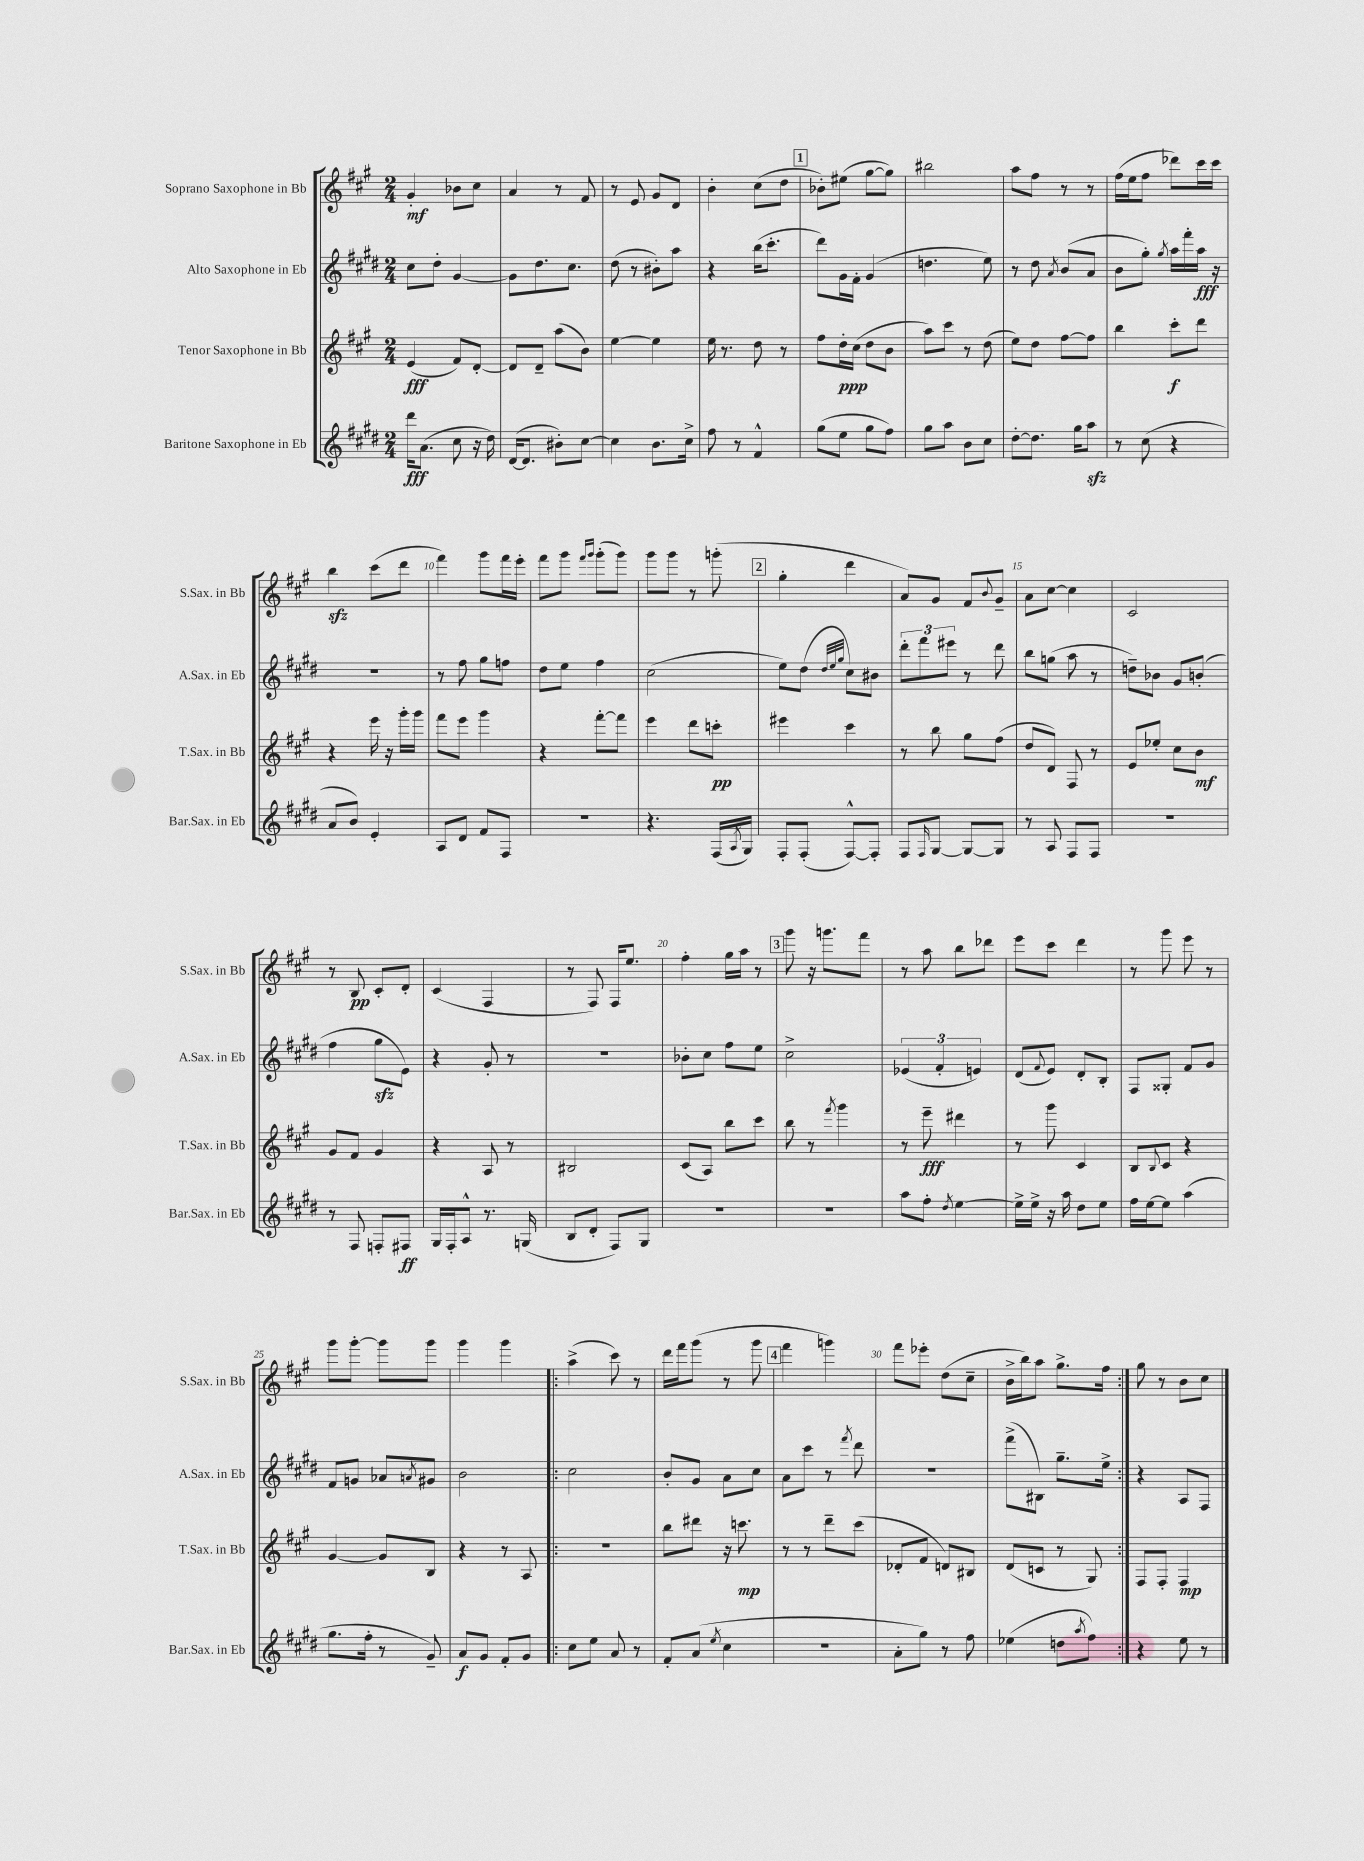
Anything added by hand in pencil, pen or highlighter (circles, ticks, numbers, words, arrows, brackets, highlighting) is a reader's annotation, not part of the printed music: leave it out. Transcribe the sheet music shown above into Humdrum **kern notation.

**kern	**kern	**kern	**kern
*staff4	*staff3	*staff2	*staff1
*clefG2	*clefG2	*clefG2	*clefG2
*k[f#c#g#d#]	*k[f#c#g#]	*k[f#c#g#d#]	*k[f#c#g#]
*M2/4	*M2/4	*M2/4	*M2/4
16ddd#	(4e	8cc#	4g#'
(8.a	.	.	.
.	.	8dd#'	.
8cc#	8f#)	[4g#	8b-
16r	[8d'	.	8cc#
16dd#)	.	.	.
=	=	=	=
([16d#	8d]	8g#]	4a
8.d#]	.	.	.
.	8d~	8.dd#	.
8b#')	(8aa	.	8r
.	.	8.cc#	.
[8cc#	8b)	.	8f#
=	=	=	=
4cc#]	[4ee	(8dd#	8r
.	.	8r	8e
8.b	4ee]	8b#')	8g#
.	.	8aa	8d
16cc#^	.	.	.
=	=	=	=
8ff#	16ee	4r	4b'
.	8.r	.	.
8r	.	.	.
4f#^^	8dd	(16bb	(8cc#
.	.	8.ccc#'	.
.	8r	.	8dd
=	=	=	=
(8gg#	8ff#	8ddd#)	8b-')
8ee	16dd'	16g#	(8ee#
.	(16cc#	16f#'	.
8gg#	8dd	(4g#	[8gg#
8ff#)	8b	.	8gg#])
=	=	=	=
8gg#	8aa)	4.dd	2bb#
8aa	8ccc#	.	.
8b	8r	.	.
8cc#	(8dd	8ee)	.
=	=	=	=
[8dd#'	8ee)	8r	8aa
8.dd#]	8dd	8dd#	8ff#
.	.	8qa	.
.	[8ff#	(8b	8r
16gg#	.	.	.
8aa	8ff#]	8a	8r
=	=	=	=
8r	4bb	8b	(16ff#
.	.	.	16ee
(8cc#	.	8gg#')	8ff#
.	.	8qgg#	.
4r	8ccc#'	16aa	8ddd-)
.	.	16fff#'	.
.	8ddd	16aa	16ccc#
.	.	16r	16ccc#
=	=	=	=
8a	4r	2r	4bb
8b)	.	.	.
4e'	16eee	.	(8ccc#
.	16r	.	.
.	16ggg#'	.	8ddd
.	16ggg#	.	.
=	=	=	=
8A	8fff#	8r	4fff#)
8d#	8eee	8ff#	.
8f#	4ggg#	8gg#	8ggg#
8F#	.	8ff	16fff#
.	.	.	16eee'
=	=	=	=
2r	4r	8dd#	8fff#
.	.	8ee	8ggg#
.	.	.	16qqfff#
.	.	.	16qqggg#
.	[8fff#'	4ff#	(8ggg#'
.	8fff#]	.	8ggg#)
=	=	=	=
4.r	4eee	(2cc#	8ggg#
.	.	.	8ggg#
.	8ddd	.	8r
(16F#	8ccc'	.	(8ggg'
8qA	.	.	.
16G#)	.	.	.
=	=	=	=
8F#'	4eee#	8ee)	4gg#'
(8F#'	.	(8dd#	.
.	.	32qqdd#	.
.	.	32qqee	.
.	.	32qqgg#	.
[8F#^^)	4ccc#	8cc#)	4ddd
8F#']	.	8b#	.
=	=	=	=
8F#	8r	12ddd#'	8a)
.	.	12fff#	.
16qqF#	.	.	.
[8G#	8bb	.	8g#
.	.	12eee#	.
8G#_	8gg#	8r	8f#
.	.	.	8qqb
8G#]	(8ff#	8ddd#	8g#~
=	=	=	=
8r	8dd	8bb	8a
8A	8d)	(8gg	[8cc#
8F#	8F#	8aa	4cc#]
8F#	8r	8r	.
=	=	=	=
2r	8e	8dd~)	2c#
.	8ee-'	8b-	.
.	8cc#	8g#	.
.	8b	(8b'	.
=	=	=	=
8r	8g#	4ff#	8r
8F#	8f#	.	8B
8F'	4g#	8gg#	8c#'
8F#	.	8e)	8d'
=	=	=	=
16G#	4r	4r	(4c#
16F#'	.	.	.
8A^^	.	.	.
8.r	8A	8g#'	4F#
.	8r	8r	.
(16G	.	.	.
=	=	=	=
8B	2B#	2r	8r
8d#'	.	.	8F#)
8F#)	.	.	16F#
.	.	.	8.ee
8G#	.	.	.
=	=	=	=
2r	(8c#	8b-'	4ff#'
.	8A)	8cc#	.
.	8bb	8ff#	16gg#
.	.	.	16aa
.	8ccc#	8ee	8r
=	=	=	=
2r	8bb	2cc#^	8ggg#
.	8r	.	16r
.	.	.	8.ggg
.	8qfff#	.	.
.	4ggg#	.	.
.	.	.	8fff#
=	=	=	=
8aa	8r	(6e-	8r
8ff#'	8eee~	.	8aa
.	.	6f#'	.
8qdd#	.	.	.
[4ee	4ddd#	.	8bb
.	.	6e)	.
.	.	.	8ddd-
=	=	=	=
16ee^]	8r	(8d#	8eee
16ee^	.	.	.
.	.	8qqf#	.
16r	8ggg#	8e)	8ccc#
16aa	.	.	.
8dd#	4c#	8d#'	4ddd
8ee	.	8B'	.
=	=	=	=
16ff#	8B	8F#	8r
[16ee	.	.	.
.	8qqB	.	.
8ee]	8c#	8G##'	8ggg#
(4aa	4r	8f#	8eee
.	.	8g#	8r
=	=	=	=
8.gg#	[4g#	8f#	8ggg#
.	.	8g	[8ggg#'
16ff#'	.	.	.
8r	8g#]	8a-	8ggg#]
.	.	8qa	.
8g#~)	8B	8g#	8ggg#
=	=	=	=
8a	4r	2b	4ggg#
8g#	.	.	.
8f#'	8r	.	4ggg#
8g#	8A	.	.
=!|:	=!|:	=!|:	=!|:
8cc#	2r	2cc#	(4aa^
8ee	.	.	.
8a	.	.	8ccc#)
8r	.	.	8r
=	=	=	=
8f#'	8bb	8b'	16ddd
.	.	.	16fff#
(8a	8ddd#	8g#	(8ggg#
8qee	.	.	.
4cc#	16r	8a	8r
.	8.ccc	.	.
.	.	8cc#	8ggg#
=	=	=	=
2r	8r	8a	4fff#
.	8r	8ccc#	.
.	8ddd~	8r	4ggg)
.	.	8qfff#	.
.	(8ccc#	8ddd#	.
=	=	=	=
8a'	8d-'	2r	8fff#
8gg#)	8f#	.	8eee-'
8r	8d)	.	(8dd
8ff#	8B#	.	8cc#~
=	=	=	=
(4ee-	(8d	(8fff#^	16b^
.	.	.	16bb)
.	8c	8B#)	8aa
8dd	8r	8.gg#~	8.gg#^
8qaa	.	.	.
8ff#)	8G#)	.	.
.	.	16ee^	16ff#
=:|!	=:|!	=:|!	=:|!
4r	8F#	4r	8gg#
.	8F#'	.	8r
8ee	4F#	8A	8b
8r	.	8F#	8cc#
==	==	==	==
*-	*-	*-	*-
